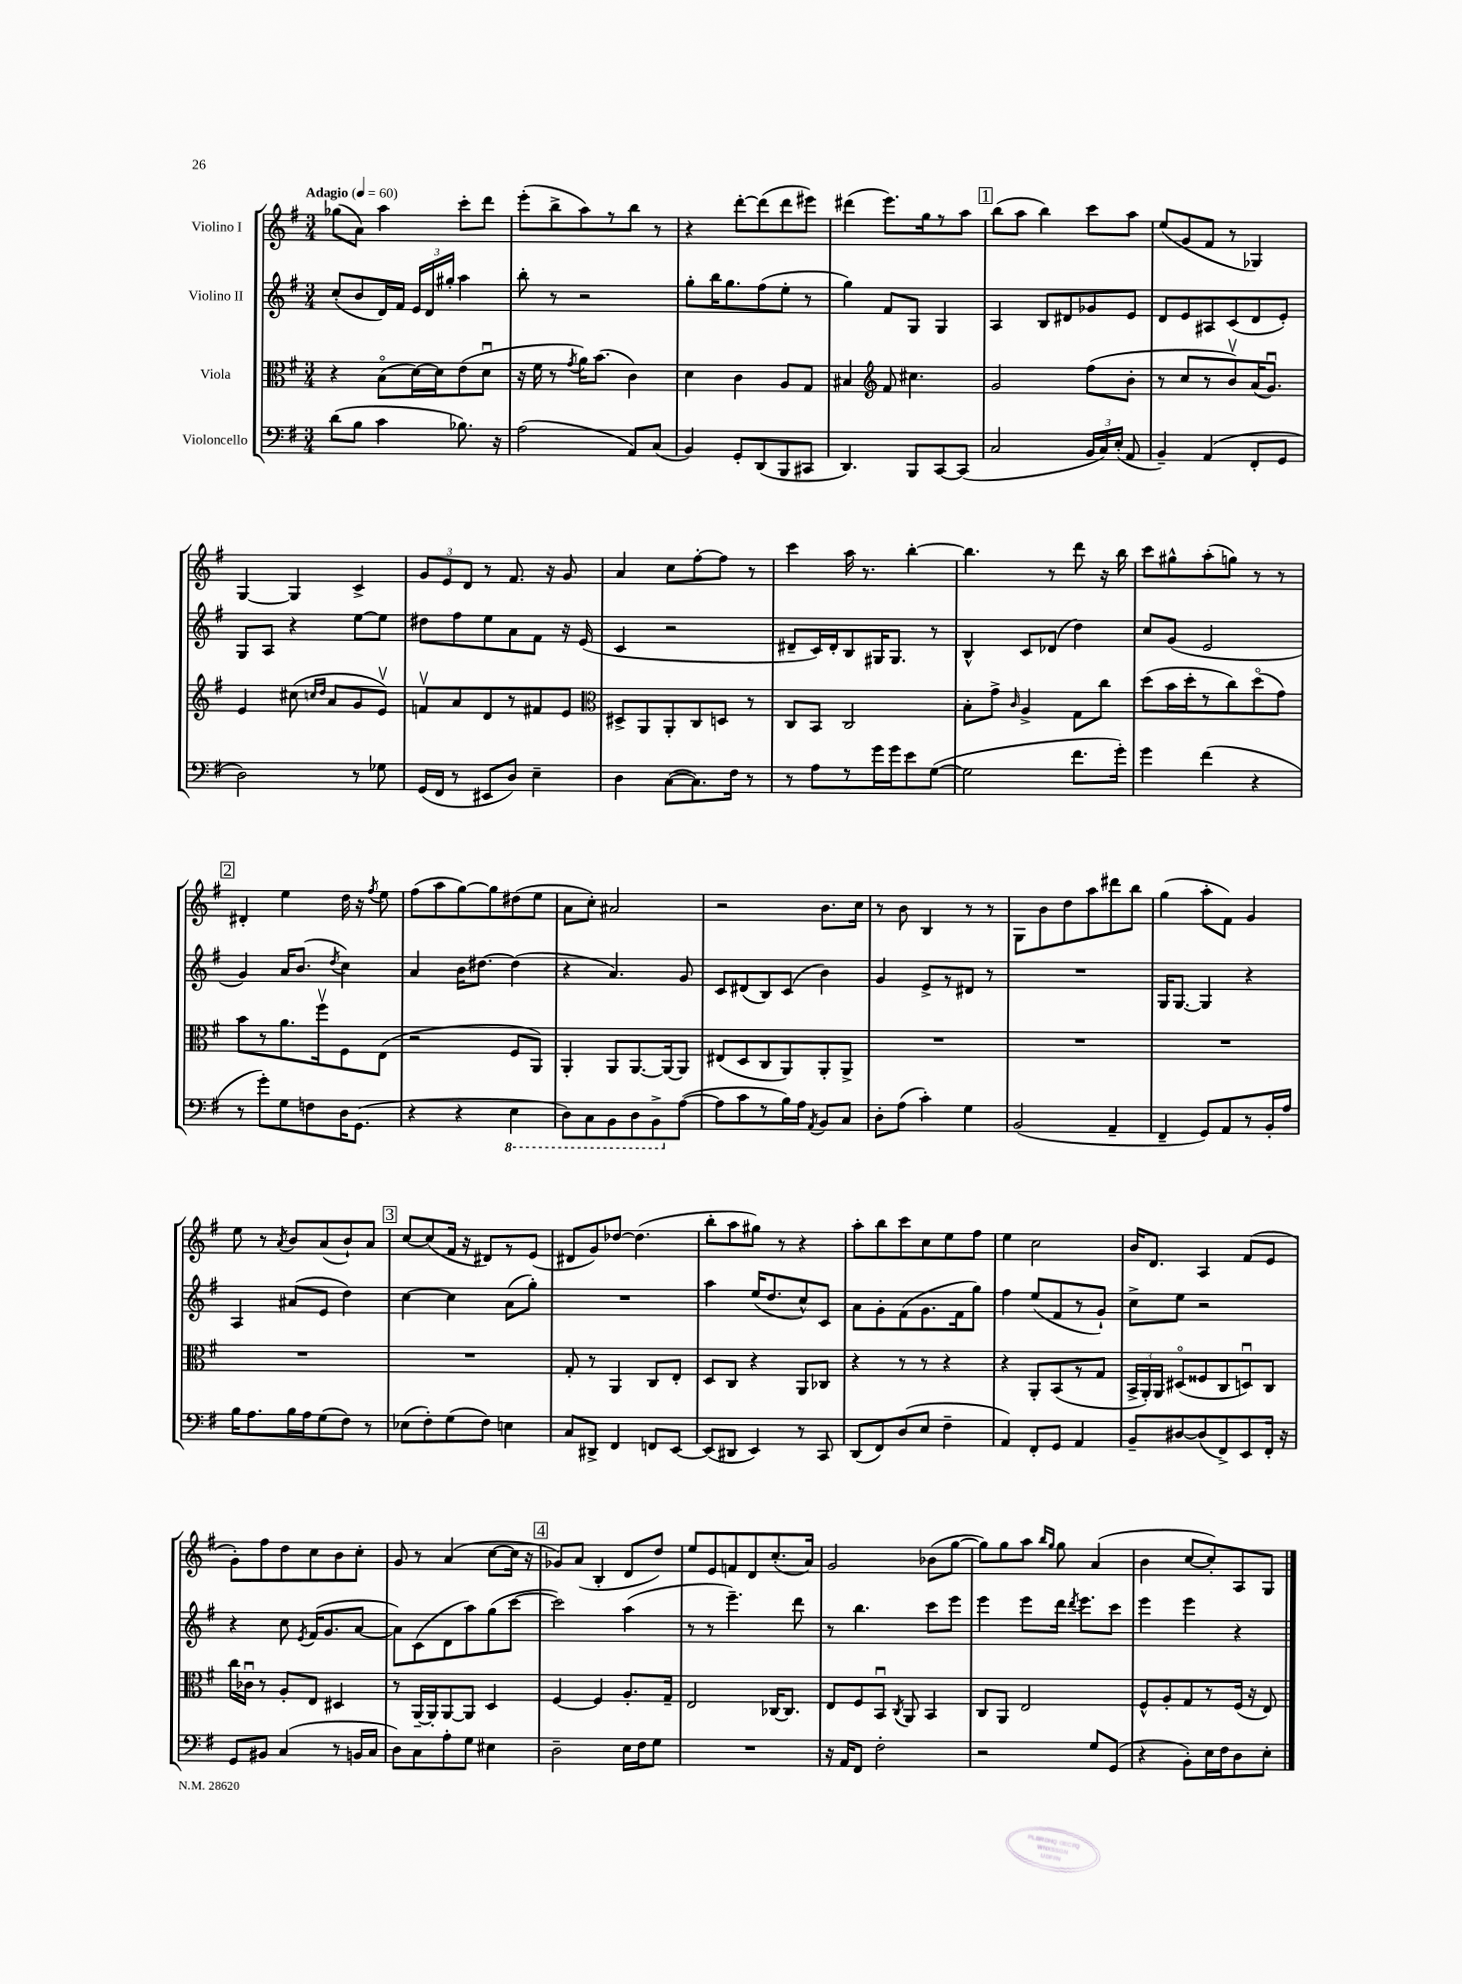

**kern	**kern	**kern	**kern
*staff4	*staff3	*staff2	*staff1
*clefF4	*clefC3	*clefG2	*clefG2
*k[f#]	*k[f#]	*k[f#]	*k[f#]
*M3/4	*M3/4	*M3/4	*M3/4
*MM60	*MM60	*MM60	*MM60
(8d	4r	(8cc'	(8gg-
8B	.	8b	8a)
4c	(8Bo	16d)	4aa
.	.	16f#	.
.	[16d)	24e	.
.	.	24d	.
.	16d]	.	.
.	.	24gg#'	.
8.B-)	(8e	4aa	8ccc'
.	8du	.	8ddd
16r	.	.	.
=	=	=	=
(2A	16r	8bb'	(8eee'
.	16f#	.	.
.	8r	8r	8bb^
.	8qg	.	.
.	16a)	2r	8aa)
.	(8.b	.	.
.	.	.	8r
8AA)	4c)	.	8bb
(8C	.	.	8r
=	=	=	=
4BB)	4d	8gg'	4r
.	.	16bb	.
.	.	8.gg	.
8GG'	4c	.	[8ddd'
(8DD	.	(8ff#	(8ddd]
8BBB	8A	8ee'	8ddd
8CC#	8G	8r	8eee#)
=	=	=	=
4.DD)	4B#	4gg)	(4ddd#
*	*clefG2	*	*
.	8f#	8f#	8.eee)
8BBB	4.cc#	8G	.
.	.	.	16gg
[8CC	.	4G	8r
(8CC]	.	.	8aa
=	=	=	=
2C	2g	4A	(8bb
.	.	.	8aa
.	.	8B	4bb)
.	.	8d#	.
24BB	(8ff#	8g-	8ccc
24C)	.	.	.
(24E'	.	.	.
8AA	8b'	8e	8aa
=	=	=	=
4BB~)	8r	8d	(8ee
.	8cc	8e	8g
(4AA	8r	8A#	8f#
.	8bv)	(8c	8r
8FF#'	(16a	8d	4G-)
.	8.gu)	.	.
8GG	.	8e')	.
=	=	=	=
2D)	4e	8G	[4G
.	.	8A	.
.	(8cc#	4r	4G]
.	16qqcc	.	.
.	16qqdd	.	.
.	8a	.	.
8r	8g	[8ee	4c^
8G-	8ev)	8ee]	.
=	=	=	=
(16GG	8fv	8dd#	12g
16FF#	.	.	.
.	.	.	12e
8r	8a	8ff#	.
.	.	.	12d
8EE#	8d	8ee	8r
8D)	8r	8a	8.f#
4E~	8f#	8f#	.
.	.	.	16r
.	8e	16r	8g
.	.	(16e	.
=	=	=	=
*	*clefC3	*	*
4D	8D#^	4c	4a
.	8AA	.	.
([8C	8AA'	2r	8cc
8.C])	8C	.	[8ff#'
.	8D	.	8ff#]
16F#	.	.	.
8r	8r	.	8r
=	=	=	=
8r	8C	8d#~	4ccc
8A	8BB	16c)	.
.	.	16d#'	.
8r	2C	8B	16aa
.	.	.	8.r
16g	.	16G#	.
16g	.	8.G#	.
8e	.	.	[4bb'
([8G	.	8r	.
=	=	=	=
2G]	8B'	4B^^	4.bb]
.	8g^	.	.
.	16qqc	.	.
.	4A^	8c	.
.	.	(8d-	8r
8.f#	8G	4dd)	8ddd
.	8cc	.	16r
16g')	.	.	16bb
=	=	=	=
4g	(8dd	8cc	8ccc
.	16b	(8g	8gg#^^
.	16dd'	.	.
(4f#	8r	2e	(8aa'
.	8cc)	.	8gg)
4r	(8ddo	.	8r
.	8g)	.	8r
=	=	=	=
8r	8b	4g)	4d#'
8g')	8r	.	.
8G	8.a	16a	4ee
.	.	(8.b	.
8F	.	.	.
.	16ff#v	.	.
.	.	8qdd	.
16D	8F#	4cc)	16dd
(8.GG	.	.	16r
.	.	.	8qff#
.	(8E	.	8ee
=	=	=	=
4r	2r	4a	(8ff#
.	.	.	8aa
4r	.	16b	[8gg)
.	.	[8.dd#	.
.	.	.	8gg]
4EE	8F#	(4dd#]	(8dd#
.	8AA)	.	8ee
=	=	=	=
8DD)	4AA'	4r	8a
8CC	.	.	8cc')
8BBB	8AA	4.a)	2a#
8DD	[8.AA	.	.
8BBB^	.	.	.
.	16AA_	.	.
([8A	8AA]	8g	.
=	=	=	=
8A]	(8E#	8c	2r
8c	8D	(8d#	.
8r	8C	8B)	.
16B)	8AA)	(8c	.
16A	.	.	.
8qAA	.	.	.
8BB	8AA'	4b)	8.b
8C	8AA^	.	.
.	.	.	16cc
=	=	=	=
8D'	2.r	4g	8r
(8A	.	.	8b
4c')	.	8e^	4B
.	.	8r	.
4G	.	8d#	8r
.	.	8r	8r
=	=	=	=
(2BB	2.r	2.r	8G
.	.	.	8b
.	.	.	8dd
.	.	.	8aa
4AA~	.	.	8ddd#
.	.	.	8bb
=	=	=	=
4FF#~	2.r	16G	(4gg
.	.	[8.G	.
8GG)	.	4G]	8aa'
8AA	.	.	8f#)
8r	.	4r	4g
16BB'	.	.	.
16A	.	.	.
=	=	=	=
16B	2.r	4A	8ee
8.A	.	.	.
.	.	.	8r
.	.	.	8qa
16B	.	(8a#	8b
16A	.	.	.
(8G	.	8e	(8a
8F#)	.	4dd)	8b`)
8r	.	.	8a
=	=	=	=
(8E-	2.r	[4cc	[8cc
8F#')	.	.	(8cc]
(8G	.	4cc]	16f#
.	.	.	16r
8F#)	.	.	8d#)
4E	.	(8a	8r
.	.	8gg')	(8e
=	=	=	=
8C	8G'	2.r	8d#
8DD#^	8r	.	8g)
4FF#	4AA	.	[8dd-
.	.	.	(4.dd-]
8FF	8C	.	.
[8EE	8E'	.	.
=	=	=	=
(8EE]	8D	4aa	8bb'
8DD#	8C	.	8aa
4EE)	4r	(16ee	8gg#)
.	.	8.dd	.
.	.	.	8r
8r	8AA	8cc^^)	4r
8CC	8C-	8c	.
=	=	=	=
(8DD	4r	8a	8aa'
8FF#)	.	8g'	8bb
(8D	8r	(8f#	8ccc
8E	8r	8.g	8cc
4F#~	4r	.	8ee
.	.	16f#	.
.	.	8gg)	8ff#
=	=	=	=
4AA)	4r	4ff#	4ee
8FF#'	8AA'	(8ee	2cc
8GG	(8BB	8f#	.
4AA	8r	8r	.
.	8G	8g`)	.
=	=	=	=
8BB~	24BB^	8cc^	16b
.	24AA')	.	.
.	.	.	8.d
.	24AA	.	.
[8D#	(8D#o	8ee	.
(8D#]	8F##	2r	4A
8FF#^)	8C	.	.
8EE	8Du)	.	(8f#
16FF#'	8C	.	8e
16r	.	.	.
=	=	=	=
8GG	16cc	4r	8g')
.	16c-u	.	.
8BB#	8r	.	8ff#
(4C	8A'	8cc	8dd
.	.	8qe	.
.	8E	(16f#	8cc
.	.	8.g	.
8r	4D#	.	8b
16BB	.	[8a	8cc'
16C	.	.	.
=	=	=	=
8D)	8r	8a])	8g
8C	[16AA~	(8c	8r
.	16AA']	.	.
8A'	[8AA	8d	(4a
8G	8AA]	8aa)	.
4E#	4D	(8gg	[8cc
.	.	[8ccc	16cc]
.	.	.	16r
=	=	=	=
2D~	[4F#	2ccc])	8g-)
.	.	.	(8a
.	4F#]	.	4B'
16E	8.A'	(4aa	8d
16F#	.	.	.
8G	.	.	8dd)
.	16G~	.	.
=	=	=	=
2.r	2E	8r	8ee
.	.	8r	8e
.	.	4.eee~)	8f
.	.	.	8d
.	[16C-	.	(8.cc'
.	8.C-]	.	.
.	.	8ddd	.
.	.	.	16a)
=	=	=	=
16r	8E	8r	2g
16AA	.	.	.
8FF#	8F#	4.bb	.
2F#'	8BBu	.	.
.	8qC	.	.
.	8AA	.	.
.	4BB	8ccc	(8b-
.	.	8eee	[8gg
=	=	=	=
2r	8C	4eee	8gg])
.	8AA	.	8gg
.	2E	8eee	8aa
.	.	.	16qqbb
.	.	.	16qqgg
.	.	16ddd	8gg
.	.	8qddd	.
.	.	8.eee	.
8G	.	.	(4a
(8GG	.	8ccc	.
=	=	=	=
4r	8F#^^	4eee	4b
.	8A'	.	.
8BB')	8G	4eee	[8cc
16E	8r	.	8cc'])
16F#	.	.	.
8D	(16F#	4r	8A
.	16r	.	.
8E'	8E)	.	8G
==	==	==	==
*-	*-	*-	*-
